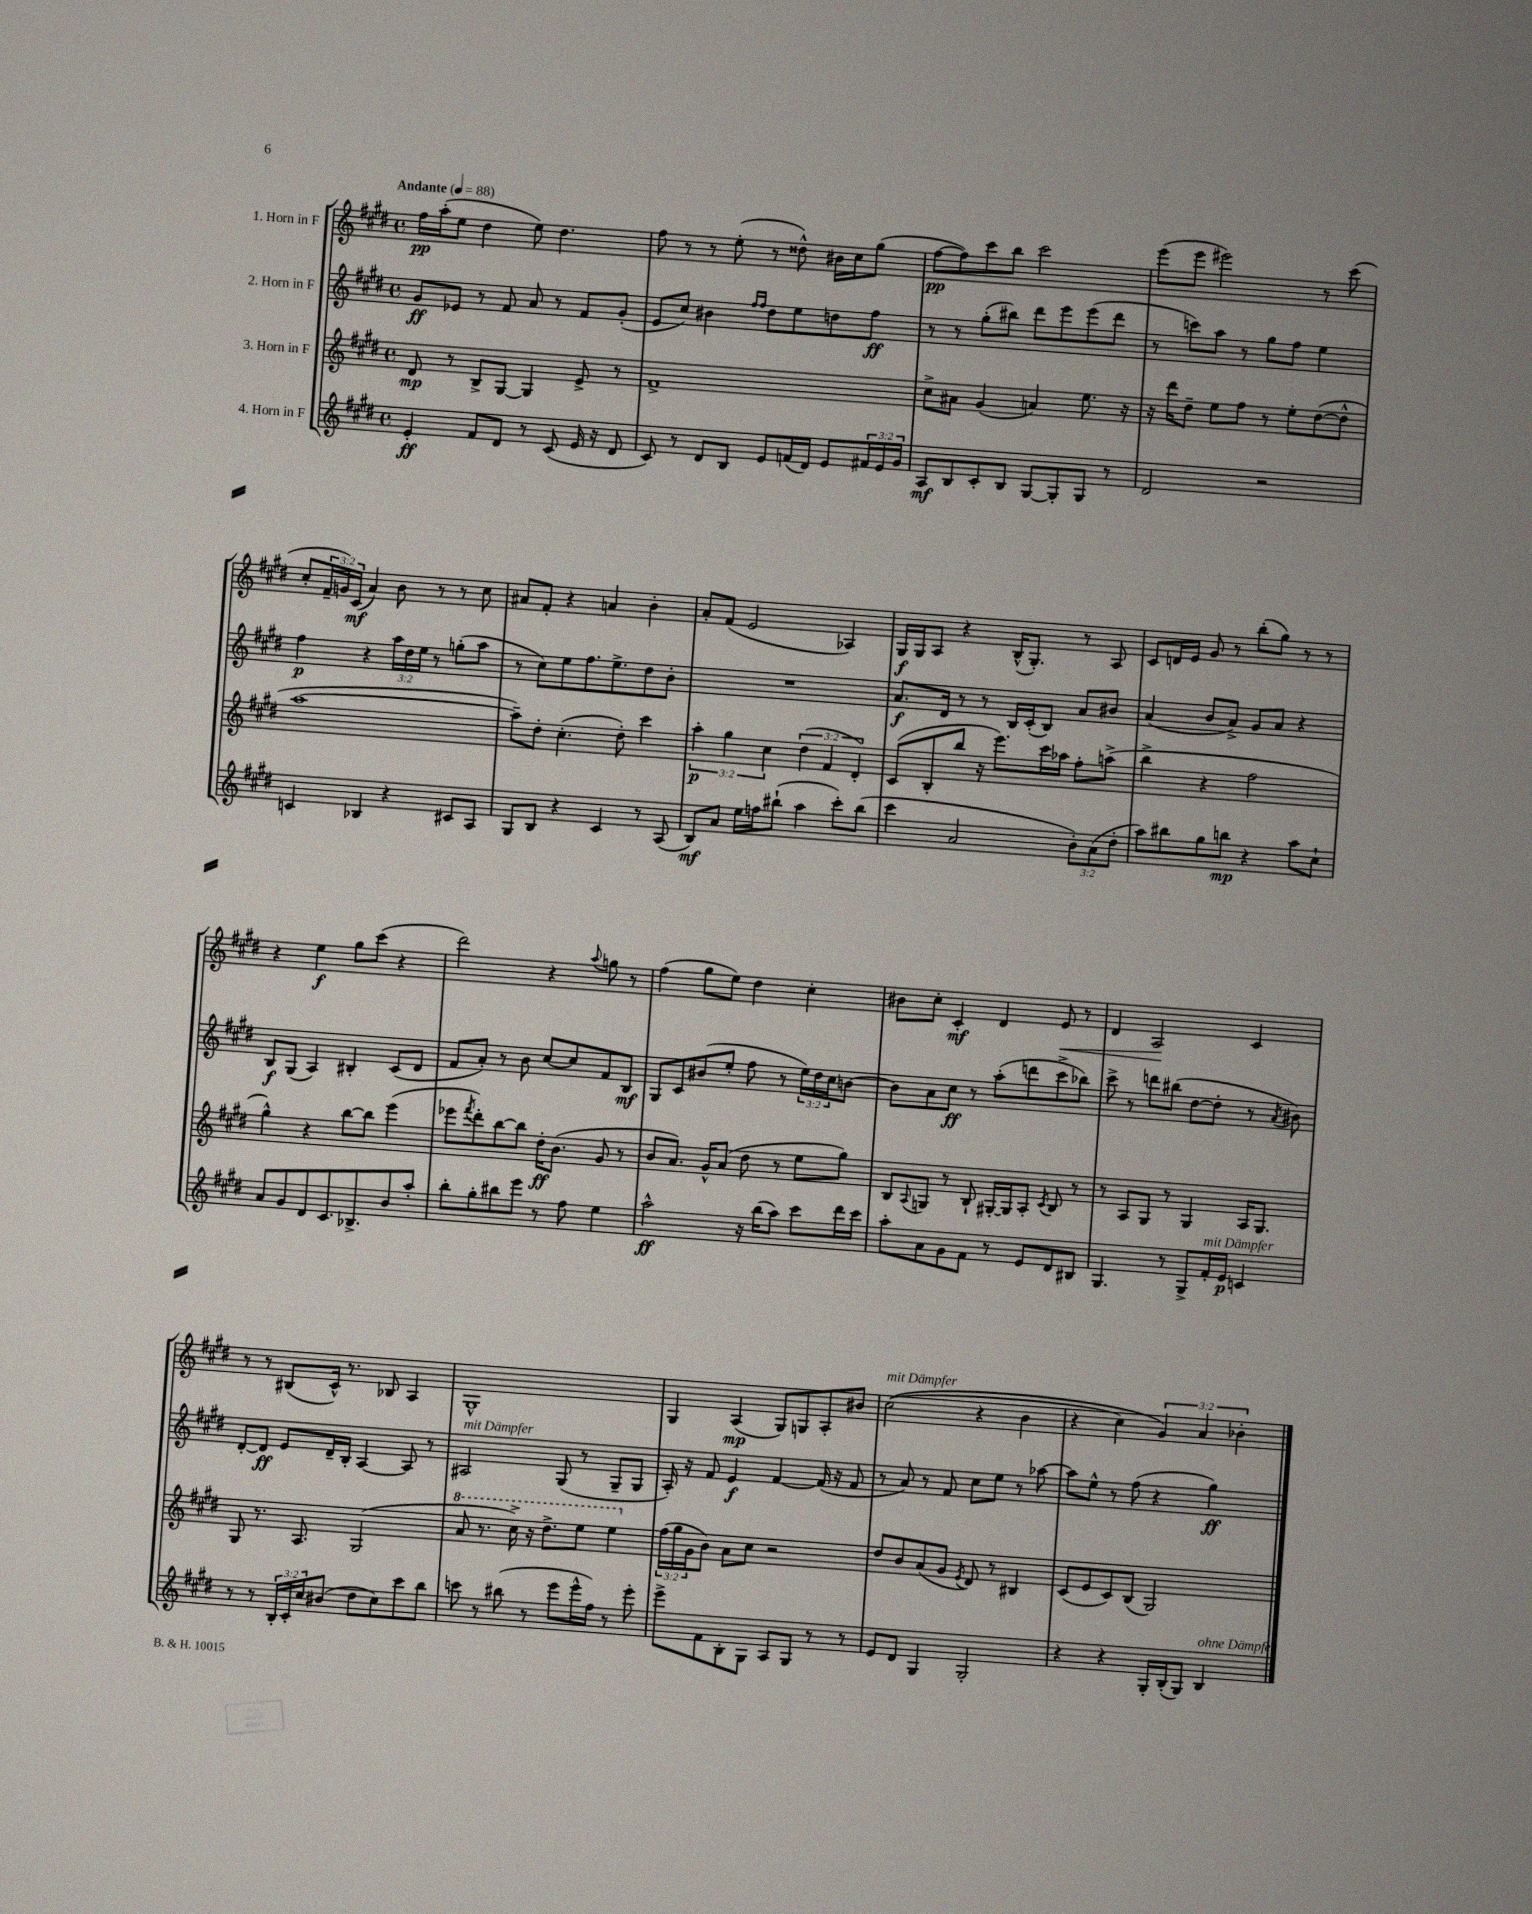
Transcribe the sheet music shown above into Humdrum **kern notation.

**kern	**dynam	**kern	**dynam	**kern	**dynam	**kern	**dynam
*part4	*part4	*part3	*part3	*part2	*part2	*part1	*part1
*staff4	*staff4	*staff3	*staff3	*staff2	*staff2	*staff1	*staff1
*I"4. Horn in F	*	*I"3. Horn in F	*	*I"2. Horn in F	*	*I"1. Horn in F	*
*clefG2	*	*clefG2	*	*clefG2	*	*clefG2	*
*k[f#c#g#d#]	*	*k[f#c#g#d#]	*	*k[f#c#g#d#]	*	*k[f#c#g#d#]	*
*M4/4	*	*M4/4	*	*M4/4	*	*M4/4	*
*met(c)	*	*met(c)	*	*met(c)	*	*met(c)	*
*MM88	*	*MM88	*	*MM88	*	*MM88	*
=1	=1	=1	=1	=1	=1	=1	=1
!	!	!	!	!	!	!LO:TX:a:B:t=Andante	!
4e'/	ff	8d#/	mp	8g#/L	ff	16ff#\LL	pp
.	.	.	.	.	.	(16aa'\J	.
.	.	8r	.	8e-X/J	.	8ee\J	.
8f#/L	.	8B^/L	.	8r	.	4dd#\	.
8d#/J	.	[8G#/J	.	8f#/	.	.	.
8r	.	4G#/]	.	8a/	.	8ee\)	.
(8c#/	.	.	.	8r	.	4.dd#\	.
16e/	.	8e^/	.	8f#/L	.	.	.
16r	.	.	.	.	.	.	.
8d#/	.	8r	.	(8g#'/J	.	.	.
=2	=2	=2	=2	=2	=2	=2	=2
8c#/)	.	1f#^	.	8e/L	.	8ff#\	.
8r	.	.	.	8cc#/J)	.	8r	.
8d#/L	.	.	.	4b#X\	.	8r	.
8B/J	.	.	.	.	.	(8ee'\	.
.	.	.	.	16qqff#/LL	.	.	.
.	.	.	.	16qqff#/JJ	.	.	.
8e/L	.	.	.	8dd#\L	.	8r	.
(16fn/L	.	.	.	8ee\	.	8dd##X^^\)	.
16d#/JJ)	.	.	.	.	.	.	.
8e/L	.	.	.	8ddn\	.	16b#X\LL	.
.	.	.	.	.	.	16cc#\J	.
24f#X/L	.	.	.	8ff#\J	ff	(8gg#\J	.
24e/	.	.	.	.	.	.	.
24g#/JJ	.	.	.	.	.	.	.
=3	=3	=3	=3	=3	=3	=3	=3
8A/L	mf	8cc#^\L	.	8r	.	[8ff#\L	pp
8B/	.	8a#X\J	.	8r	.	8ff#\])	.
8c#'/	.	(4g#/	.	(8gg#'\L	.	8ccc#\	.
8B/J	.	.	.	8bb#X\J)	.	8bb\J	.
[8G#/L	.	4an/)	.	8ddd#\L	.	2ccc#\	.
8G#'/]	.	.	.	8eee\	.	.	.
8G#/J	.	8.ee\	.	(8eee\	.	.	.
8r	.	.	.	8ddd#\J	.	.	.
.	.	16r	.	.	.	.	.
=4	=4	=4	=4	=4	=4	=4	=4
2d#/	.	16r	.	8r	.	(8eee\L	.
.	.	16ddd#\KL	.	.	.	.	.
.	.	8dd#~\J	.	8cccn\L)	.	8eee\J	.
.	.	8ee\L	.	8aa\J	.	2eee#X\)	.
.	.	8ff#\J	.	8r	.	.	.
2r	.	8r	.	8gg#\L	.	.	.
.	.	8ee'\L	.	8ff#\J	.	.	.
.	.	([8dd#\	.	4ee\	.	8r	.
.	.	8dd#^^\J]	.	.	.	(8ccc#\	.
!!LO:LB:g=z
=5	=5	=5	=5	=5	=5	=5	=5
4cn/	.	[1aa	.	4ff#\	p	8cc#'/L	.
.	.	.	.	.	.	24f#~/L	.
.	.	.	.	.	.	24gn/)	.
.	.	.	.	.	.	(24c#/JJ	mf
4B-X/	.	.	.	4r	.	4a/)	.
4r	.	.	.	24aa\LL	.	8b\	.
.	.	.	.	24dd#\	.	.	.
.	.	.	.	24ee\JJ	.	.	.
.	.	.	.	8r	.	8r	.
8c#X/L	.	.	.	(8ggn'\L	.	8r	.
8A/J	.	.	.	8aa\J	.	8cc#\	.
=6	=6	=6	=6	=6	=6	=6	=6
8G#/L	.	8aa~\L])	.	8r	.	8a#X/L	.
8B/J	.	8dd#'\J	.	8cc#\L)	.	8f#'/J	.
4r	.	(4.cc#'\	.	8ee\	.	4r	.
.	.	.	.	8.ff#\	.	.	.
4c#/	.	.	.	.	.	4an/	.
.	.	.	.	8.ee^\	.	.	.
.	.	8dd#'\)	.	.	.	.	.
8r	.	4ccc#\	.	8dd#\	.	4b'\	.
(8A/	.	.	.	8b'\J	.	.	.
=7	=7	=7	=7	=7	=7	=7	=7
8B/L)	mf	6aa'\	p	1r	.	8a'/L	.
8a/J	.	.	.	.	.	(8f#/J	.
.	.	6gg#\	.	.	.	.	.
16ee\LL	.	.	.	.	.	2e/	.
16ffn\J	.	.	.	.	.	.	.
.	.	6cc#\	.	.	.	.	.
(8bb#X`\J	.	.	.	.	.	.	.
4aa\	.	(6dd#\	.	.	.	.	.
.	.	6f#/	.	.	.	.	.
8ccc#'\L)	.	.	.	.	.	4A-X/)	.
.	.	6d#'/)	.	.	.	.	.
(8bb#\J	.	.	.	.	.	.	.
=8	=8	=8	=8	=8	=8	=8	=8
4ccc#\	.	(8c#/L	.	8.a/L	f	16G#/LL	f
.	.	.	.	.	.	16G#/J	.
.	.	8B'/	.	.	.	8A/J	.
.	.	.	.	16d#/Jk	.	.	.
2a/	.	8bb/J	.	8r	.	4r	.
.	.	16r	.	8r	.	.	.
.	.	8.eee\L)	.	.	.	.	.
.	.	.	.	16B/LL	.	(16B^^/KL	.
.	.	.	.	(16c#'/J	.	8.G#'/J)	.
.	.	16ccc#\L	.	8B/J)	.	.	.
.	.	16aa-X\JJ	.	.	.	.	.
12b'\L)	.	8ff#'\L	.	8a/L	.	8r	.
(12a\	.	.	.	.	.	.	.
.	.	(8aan^\J	.	8b#X/J	.	8A/	.
12dd#'\J	.	.	.	.	.	.	.
=9	=9	=9	=9	=9	=9	=9	=9
8aa\L)	.	4bb^\	.	(4a/	.	8c#/L	.
8bb#X\	.	.	.	.	.	16dn/L	.
.	.	.	.	.	.	16e/JJ	.
8gg#\	.	4r	.	8b/L	.	8g#/	.
8bbn\J	mp	.	.	8a^/J)	.	8r	.
4r	.	2ff#\	.	8g#/L	.	(8bb'\L	.
.	.	.	.	8a/J	.	8gg#\J)	.
8aa\L	.	.	.	4r	.	8r	.
8cc#`\J	.	.	.	.	.	8r	.
!!LO:LB:g=z
=10	=10	=10	=10	=10	=10	=10	=10
8a/L	.	4gg#^^\)	.	8B/L	f	4r	.
8g#/	.	.	.	(8G#/J	.	.	.
8d#/	.	4r	.	4A/)	.	4ee\	f
8.c#/	.	.	.	.	.	.	.
.	.	[8bb\L	.	4B#X'/	.	8gg#\L	.
8.B-X^/	.	.	.	.	.	.	.
.	.	8bb\J]	.	.	.	(8ccc#\J	.
8b/	.	(4eee\	.	(8c#/L	.	4r	.
8aa'/J	.	.	.	8d#/J	.	.	.
=11	=11	=11	=11	=11	=11	=11	=11
8bb'\L	.	8eee-X\L	.	8f#/L	.	2ddd#\)	.
.	.	8qfff#/	.	.	.	.	.
8gg#'\	.	8ddd#'\)	.	8a'/J)	.	.	.
8bb#X\	.	[8bb\	.	8r	.	.	.
8eee\J	.	8bb\J]	.	8b\	.	.	.
8r	.	16dd#'\KL	ff	[8cc#/L	.	4r	.
.	.	(8.b\J	.	.	.	.	.
8ff#\	.	.	.	8cc#/]	.	.	.
.	.	.	.	.	.	8qqaa/	.
4ee\	.	8g#/	.	8f#/	.	8ggn\	.
.	.	8r	.	8B/J	mf	8r	.
=12	=12	=12	=12	=12	=12	=12	=12
2aa^^\	ff	8b/L	.	8G#/L	.	(4ff#\	.
.	.	8.a/J)	.	8c#/	.	.	.
.	.	.	.	(8b#X/	.	8gg#\L	.
.	.	16g#^^/KL	.	.	.	.	.
.	.	(8a/J	.	8ee'/J	.	8ee\J)	.
16r	.	8dd#\	.	8ff#\	.	4dd#\	.
(16bb\KL	.	.	.	.	.	.	.
8aa\J)	.	8r	.	8r	.	.	.
8ccc#\L	.	8ee\L	.	24ee\LL)	.	4cc#'\	.
.	.	.	.	24dd#\	.	.	.
.	.	.	.	24cc#\J	.	.	.
16ddd#\L	.	8gg#\J)	.	[8bn\J	.	.	.
16ccc#\JJ	.	.	.	.	.	.	.
=13	=13	=13	=13	=13	=13	=13	=13
8aa'\L	.	8B/L	.	8b\L]	.	8b#X\L	.
.	.	8qqA/	.	.	.	.	.
8a\	.	8Gn/J	.	8a\	.	8cc#'\J	.
8g#\	.	8r	.	8cc#\J	ff	4c#'/	mf
8f#\J	.	8B`/	.	8r	.	.	.
8r	.	[16G#X'/LL	.	(8aa'\L	.	4d#/	.
.	.	16G#/J]	.	.	.	.	.
8e/L	.	8A'/J	.	8dddn\	.	.	.
.	.	8qc#/	.	.	.	.	.
!	!	!	!	!	!	!	!LO:HP:b
8d#/	.	8B/	.	8ccc#^\	.	8e/	<
8B#X/J	.	8r	.	8bb-X\J)	.	8r	.
=14	=14	=14	=14	=14	=14	=14	=14
4.G#/	.	8r	.	8ccc#^\	.	4d#/	.
.	.	8A/L	.	8r	.	.	.
.	.	8G#/J	.	8dddn\L	.	2A/	.
8r	.	8r	.	(8bb#X\J	.	.	.
8G#^/L	.	4G#/	.	[8dd#\L	.	.	.
!LO:TX:a:i:t=mit Dämpfer	!	!	!	!	!	!	!
16f#'/L	.	.	.	8dd#'\J]	.	.	.
16e/JJ	p	.	.	.	.	.	.
4cn/	.	16A/KL	.	8r	.	4c#/	[
.	.	8.G#/J	.	.	.	.	.
.	.	.	.	8qa/	.	.	.
.	.	.	.	8b#X\)	.	.	.
!!LO:LB:g=z
=15	=15	=15	=15	=15	=15	=15	=15
8r	.	8G#/	.	[8d#'/L	.	8r	.
8r	.	8.r	.	8d#/J]	ff	8r	.
24B'/LL	.	.	.	8e/L	.	(8B#X/L	.
24c#'/	.	.	.	.	.	.	.
.	.	8.A/	.	.	.	.	.
24cc#/J	.	.	.	.	.	.	.
(8b#X/J	.	.	.	16d#~/L	.	16c#^^/Jk)	.
.	.	.	.	16B'/JJ	.	8.r	.
8dd#\L	.	(2G#/	.	[4A/	.	.	.
8cc#\)	.	.	.	.	.	8B-X/	.
8ccc#\	.	.	.	8A/]	.	4A/	.
8bb\J	.	.	.	8r	.	.	.
=16	=16	=16	=16	=16	=16	=16	=16
*	*	*8va	*	*	*	*	*
!	!	!	!	!LO:TX:a:i:t=mit Dämpfer	!	!	!
8cccn\	.	8aa/	.	2A#X/	.	1G#^^	.
8r	.	8.r	.	.	.	.	.
(8bb#X\	.	.	.	.	.	.	.
.	.	16ccc#^\)	.	.	.	.	.
8r	.	16r	.	.	.	.	.
.	.	8.ddd#^\L	.	.	.	.	.
8eee\L	.	.	.	(8G#/	.	.	.
16eee^^\L	.	8eee\J	.	8r	.	.	.
16ff#\JJ)	.	.	.	.	.	.	.
8r	.	4eee\	.	8G#~/L	.	.	.
8eee'\	.	.	.	8G#/J	.	.	.
=17	=17	=17	=17	=17	=17	=17	=17
*	*	*X8va	*	*	*	*	*
8eee^\L	.	(24ff#\LL	.	16A'/)	.	4G#/	.
.	.	24gg#\	.	.	.	.	.
.	.	.	.	16r	.	.	.
.	.	24g#\J	.	.	.	.	.
8f#\	.	8b\J)	.	8f#/	.	.	.
8B'\	.	8a\L	.	4e/	f	(4A/	mp
8G#\J	.	8cc#\J	.	.	.	.	.
8A/L	.	2r	.	[4f#/	.	8G#/L)	.
8G#/J	.	.	.	.	.	8Gn/	.
8r	.	.	.	(16f#/]	.	8A'/	.
.	.	.	.	16r	.	.	.
8r	.	.	.	8f#/	.	8b#X/J	.
=18	=18	=18	=18	=18	=18	=18	=18
!	!	!	!	!	!	!LO:TX:a:i:t=mit Dämpfer	!
8e/L	.	8dd#/L	.	8r	.	((2cc#\	.
8d#/J	.	8b/	.	8a/)	.	.	.
4G#/	.	(8a/	.	8r	.	.	.
.	.	8g#/J	.	8f#/	.	.	.
.	.	8qe/	.	.	.	.	.
2G#'/	.	8d#/)	.	8cc#\L	.	4r	.
.	.	8r	.	8ee\J	.	.	.
.	.	4B#X/	.	8r	.	4b\	.
.	.	.	.	[8aa-X\	.	.	.
=19	=19	=19	=19	=19	=19	=19	=19
4r	.	(8c#/L	.	8aa-\L]	.	4r	.
.	.	8e/	.	8ee^^\J	.	.	.
4r	.	8c#/)	.	8r	.	4cc#\)	.
.	.	(8B/J	.	(8ff#\	.	.	.
16G#'/LL	.	2G#/)	.	4r	.	6g#/)	.
(16B'/J	.	.	.	.	.	.	.
8G#/J)	.	.	.	.	.	.	.
.	.	.	.	.	.	6a/	.
!LO:TX:a:i:t=ohne Dämpfer	!	!	!	!	!	!	!
4B/	.	.	.	4gg#\)	ff	.	.
.	.	.	.	.	.	6b-X'\	.
==	==	==	==	==	==	==	==
*-	*-	*-	*-	*-	*-	*-	*-
